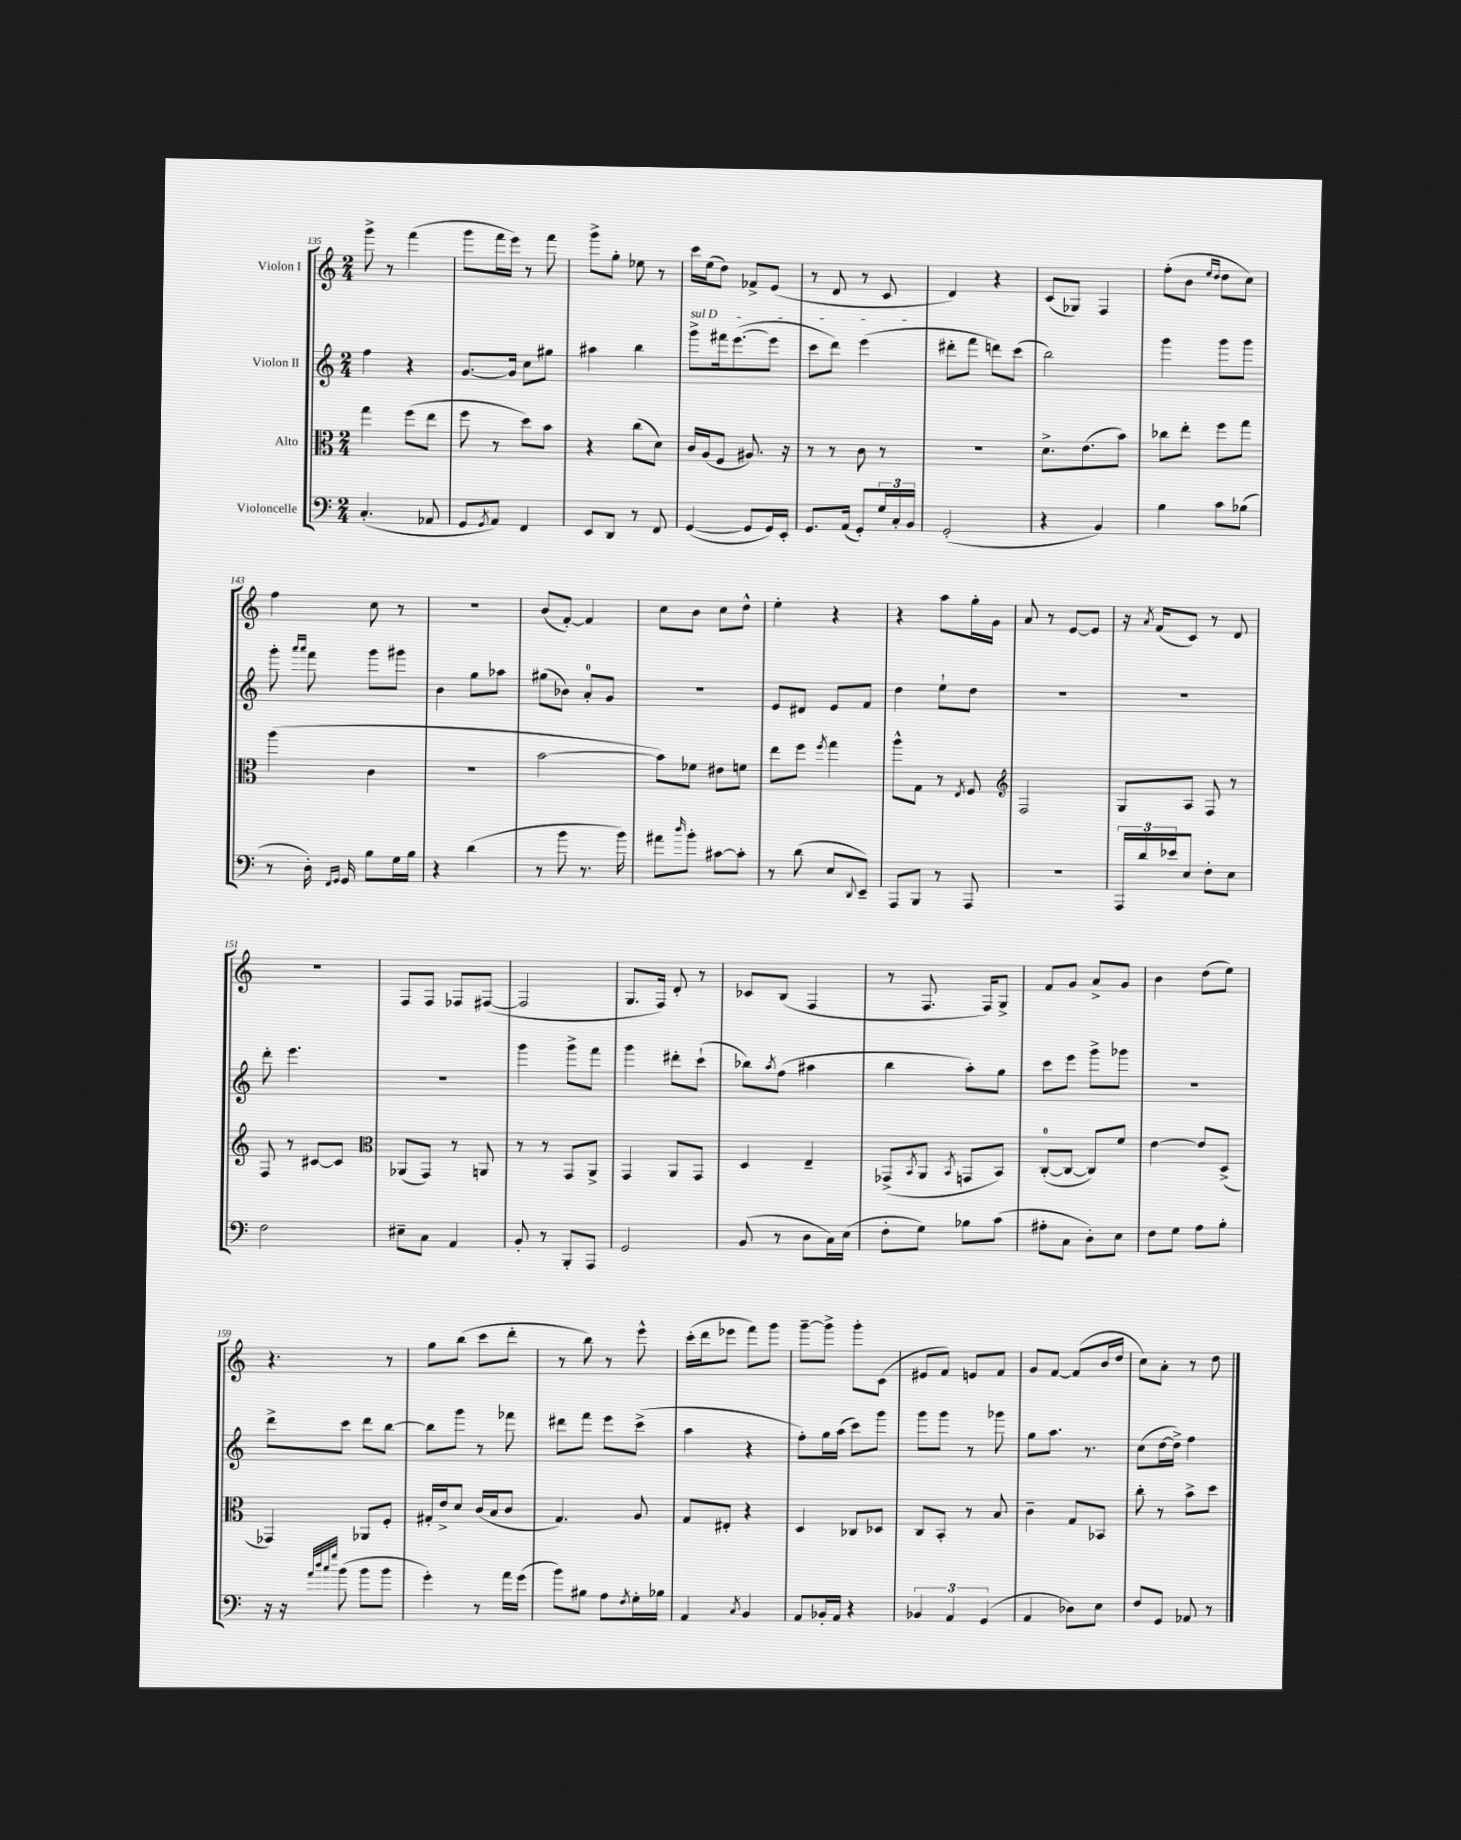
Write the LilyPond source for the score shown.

<<
\new StaffGroup <<
\new Staff = "s0" \with { instrumentName = "Violon I" } {
    \clef treble \key c \major \numericTimeSignature \time 2/4
    g'''8-> r8 f'''4( |
    g'''8 f'''16 e'''16) r8 f'''8 |
    g'''8-> g''8-. ees''8 r8 |
    c'''16 e''16( d''8) fes'8-> e'8( |
    r8 d'8 r8 c'8 |
    d'4) r4 |
    c'8( ges8) f4 |
    f''8-.( b'8 \grace { e''16 d''16 } d''8 c''8) |
    f''4 c''8 r8 |
    R2 |
    b'8( f'8~-.) f'4 |
    c''8 b'8 c''8 d''8-^ |
    e''4-. r4 |
    r4 a''8 g''16-. g'16 |
    a'8 r8 e'8~ e'8 |
    r16 \acciaccatura { a'8 } f'16( c'8) r8 d'8 |
    R2 |
    f8 f8 fes8 fis8~( |
    fis2 |
    g8. f16) d'8-. r8 |
    ces'8 b8( f4 |
    r8 f8. f16) g8-> |
    f'8 g'8 a'8-> g'8 |
    b'4 d''8( e''8) |
    r4. r8 |
    g''8 b''8( c'''8 d'''8-. |
    r8 b''8) r8 e'''8-^ |
    c'''16-.( d'''16 ees'''8 f'''8) g'''8 |
    g'''8~-- g'''8-> g'''8-. c'8( |
    eis'8 f'8) e'8 f'8 |
    g'8 f'8~ f'8( b'16 d''16 |
    c''8) a'8-. r8 d''8 \bar "|." |
}
\new Staff = "s1" \with { instrumentName = "Violon II" } {
    \clef treble \key c \major \numericTimeSignature \time 2/4
    f''4 r4 |
    g'8.~ g'16 c''8 gis''8 |
    ais''4 b''4 |
    \once \override TextSpanner.bound-details.left.text = \markup { \italic "sul D" } g'''8->\startTextSpan fis'''16 e'''8.~( e'''8 |
    c'''8 d'''8) e'''4\stopTextSpan( |
    dis'''8-. f'''8 d'''8) c'''8( |
    b''2) |
    g'''4 g'''8 g'''8 |
    g'''8-. \grace { a'''16 a'''16 } f'''8 g'''8 gis'''8 |
    b'4 g''8 aes''8 |
    gis''8( bes'8) a'8-0-. g'8 |
    r2 |
    e'8 dis'8 e'8 f'8 |
    d''4 e''8-! d''8 |
    R2 |
    R2 |
    d'''8-. e'''4. |
    R2 |
    g'''4 g'''8-> f'''8 |
    g'''4 dis'''8-. c'''8-!( |
    bes''8) \acciaccatura { a''8 } f''8( ais''4 |
    b''4 a''8-.) g''8 |
    c'''8 e'''8 g'''8-> ges'''8 |
    r2 |
    d'''8-> c'''8 d'''8 b''8~ |
    b''8 g'''8 r8 fes'''8 |
    dis'''8 f'''8 e'''8 c'''8->( |
    a''4 r4 |
    f''8-.) g''16 a''16( c'''8) g'''8 |
    g'''8 g'''8 r8 ges'''8 |
    g''8 a''8. r8. |
    c''8( d''16~ d''16->) f''4 \bar "|." |
}
\new Staff = "s2" \with { instrumentName = "Alto" } {
    \clef alto \key c \major \numericTimeSignature \time 2/4
    g''4 f''8( e''8 |
    f''8 r8 d''8) b'8 |
    r4 c''8( d'8) |
    c'16 a16( f8 ais8.) r16 |
    r8 r8 c'8 r8 |
    r2 |
    d'8.-> e'8.( b'8) |
    ces''8 e''8-. f''8 g''8 |
    a''4( c'4 |
    R2 |
    b'2~ |
    b'8) fes'8 eis'8 f'8 |
    e''8 f''8 \acciaccatura { f''8 } g''4 |
    a''8-^ g8 r8 \acciaccatura { e8 } f8 |
    \clef treble f2 |
    g8 a8 f8 r8 |
    f8 r8 cis'8~ cis'8 |
    \clef alto aes,8( g,8) r8 a,8 |
    r8 r8 g,8 a,8-> |
    g,4 a,8 g,8 |
    d4 e4-- |
    ges,8->( \acciaccatura { b,8 } a,8 \acciaccatura { b,8 } g,8 b,8) |
    c8-0~-.( c8~ c8) f'8 |
    e'4~ e'8 d8->( |
    ges,4) aes,8 f8-. |
    gis16-. e'16-> d'8 c'16( b16 c'8 |
    g4.) a8 |
    g8 eis8-. r4 |
    d4 ces8 des8 |
    c8 b,8-. r8 b8 |
    c'4-- g8 bes,8 |
    c''8-. r8 b'8-> d''8 \bar "|." |
}
\new Staff = "s3" \with { instrumentName = "Violoncelle" } {
    \clef bass \key c \major \numericTimeSignature \time 2/4
    c4.-.( aes,8 |
    g,8 \acciaccatura { g,8 } a,8) f,4 |
    e,8 d,8 r8 f,8 |
    g,4~( g,8 g,16) e,16-. |
    g,8. a,16( g,8-.) \tuplet 3/2 { g16 c16-. b,16 } |
    g,2-.( |
    r4 b,4) |
    b4 c'8 bes8( |
    r8 d16-.) \grace { f,16 g,16 } g,16 b8 g16 b16 |
    r4 d'4( |
    r8 b'8 r8. b'16) |
    ais'8 \grace { d''16 } b'8-. cis'8~ cis'8-. |
    r8 d'8( e8 \appoggiatura { d,8 } e,8--) |
    a,,8 b,,8 r8 a,,8 |
    R2 |
    \tuplet 3/2 { a,,16 d'16 ees'16 } e8 f8-. e8 |
    f2 |
    eis8-- c8 a,4 |
    b,8-. r8 b,,8-. a,,8 |
    g,2 |
    b,8( r8 d8 c16) e16( |
    f8-. g8) bes8 c'8( |
    ais8-. c8 d8-.) e8 |
    f8 g8 a8 b8-. |
    r16 r16 \grace { a'32 d''32 c''32 g''32 } b'8( b'8 b'8 |
    g'4-.) r8 a'16 g'16( |
    b'8) bis8 a8 \acciaccatura { f8 } g16-. bes16 |
    a,4 \acciaccatura { c8 } b,4 |
    a,8 bes,16-. a,16 r4 |
    \tuplet 3/2 { bes,4 a,4 g,4( } |
    a,4 des8) e8 |
    f8 g,8 aes,8 r8 \bar "|." |
}
>>
>>
\layout { \context { \Score currentBarNumber = #135 } }
